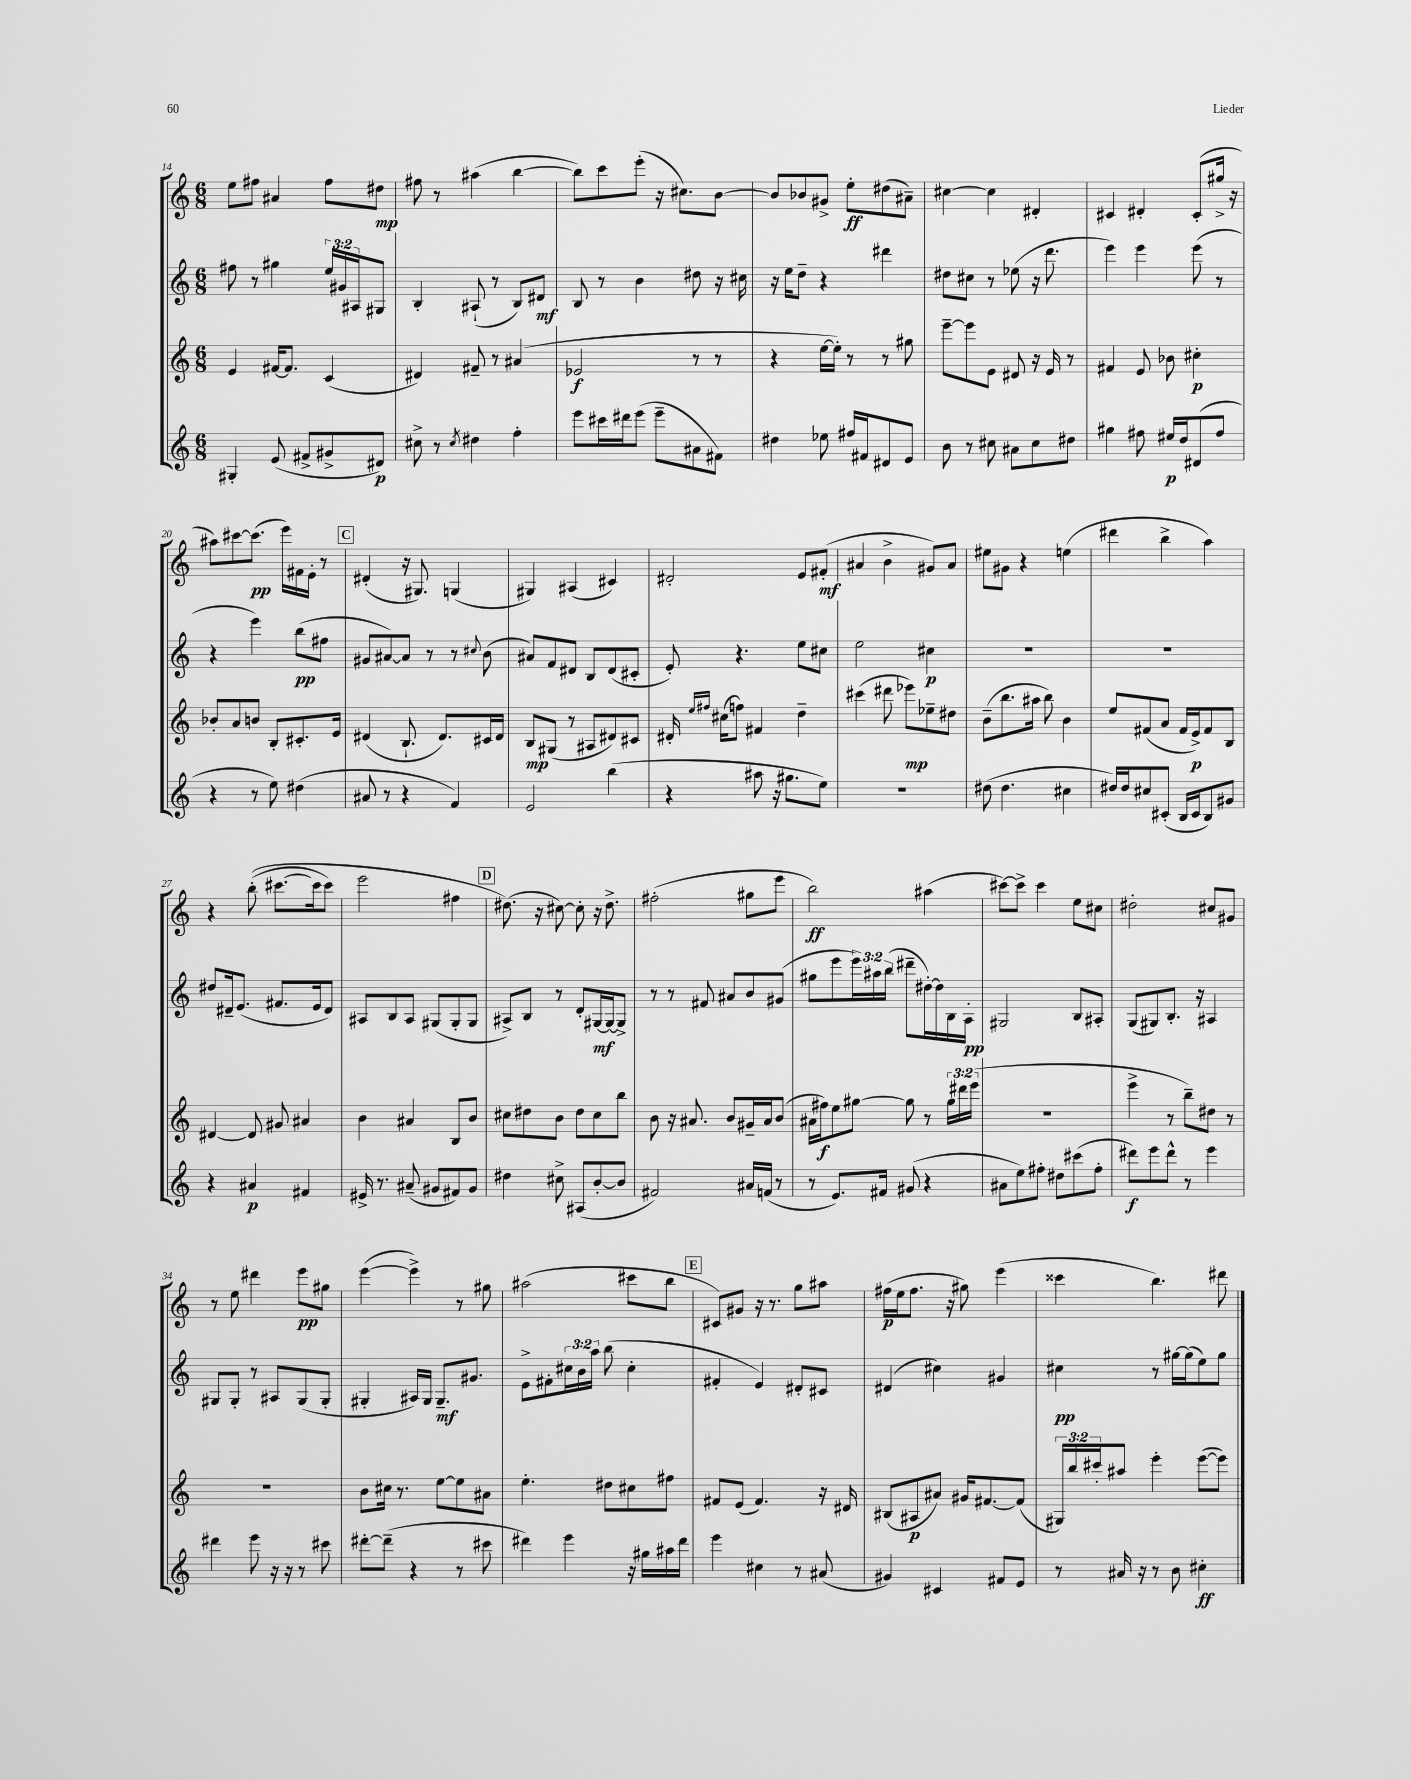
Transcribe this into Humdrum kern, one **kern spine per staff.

**kern	**kern	**kern	**kern
*staff4	*staff3	*staff2	*staff1
*clefG2	*clefG2	*clefG2	*clefG2
*k[]	*k[]	*k[]	*k[]
*M6/8	*M6/8	*M6/8	*M6/8
4G#'	4e	8ff#	8ee
.	.	8r	8ff#
(8e	[16f#	4gg#	4a#
.	8.f#]	.	.
8f#^	.	.	.
8g#^	(4c	24ee	8ff#
.	.	24g#	.
.	.	24A#	.
8d#)	.	8G#	8dd#
=	=	=	=
8cc#^	4d#)	4B'	8ff#
8r	.	.	8r
8qcc#	.	.	.
4dd#	8f#~	(8A#`	(4aa#
.	8r	8r	.
4ff'	(4a#	8B)	[4bb
.	.	8d#	.
=	=	=	=
8eee	2e-	8B	8bb])
16ccc#	.	8r	8ccc
16ddd#	.	.	.
(8eee	.	4b	(8eee'
8eee~	.	.	16r
.	.	.	8.cc#)
8a#	8r	8dd#	.
8f#)	8r	16r	[8b
.	.	16cc#	.
=	=	=	=
4dd#	4r	16r	8b]
.	.	16ee	.
.	.	8dd~	8b-
8ee-	[16ee	4r	8g#^
.	16ee'])	.	.
16ff#	8r	.	8ee'
16f#	.	.	.
8d#	8r	4ddd#	(8dd#
8e	8gg#	.	8a#~)
=	=	=	=
8b	[8eee~	8dd#	[4cc#
8r	8eee]	8cc#	.
8cc#	8e	8r	4cc#]
8a#	8d#	(8ee-	.
8cc#	16r	16r	4d#'
.	16e	8.ddd	.
8dd#	8r	.	.
=	=	=	=
4gg#	4f#	4eee)	4c#
8ff#	8e	4eee	4d#'
16ee#	8b-	.	.
16dd	.	.	.
(8d#	4cc#'	(8eee	(8c#'
8ff#	.	8r	16gg#^
.	.	.	16r
=	=	=	=
4r	8b-'	4r	8aa#)
.	8a	.	[8ccc#
8r	8b	4eee)	(8.ccc#]
8ee)	8B'	.	.
.	.	.	16eee)
(4dd#	8.c#'	(8bb	16f#
.	.	.	16e'
.	.	8ff#	8r
.	16e	.	.
=	=	=	=
8a#	(4d#	8g#	(4d#'
8r	.	[8a#)	.
4r	8.B`	8a#]	16r
.	.	.	8.G#)
.	.	8r	.
.	8.d#)	.	.
4f)	.	8r	(4G
.	.	8qqcc#	.
.	16c#	(8b	.
.	16d#	.	.
=	=	=	=
2e	8B	8a#)	4G#)
.	(8G#	8f	.
.	8r	8d#	(4A#
.	8A#	8B	.
(4bb	8d#)	(8d#	4c#)
.	8c#	8c#'	.
=	=	=	=
4r	16d#'	8e')	2d#'
.	16qqee	.	.
.	16qqff#	.	.
.	(16cc#	.	.
.	8ff)	4.r	.
8aa#	4f#	.	.
16r	.	.	.
8.gg#	.	.	.
.	4dd~	8ee	8e
8ee)	.	8cc#	(8f#'
=	=	=	=
2.r	(4ccc#	2ee	4a#
.	8ddd#	.	4b^
.	8eee-)	.	.
.	8ee-~	4cc#	8g#)
.	8dd#	.	8a#
=	=	=	=
(8dd#	(8b~	2.r	8ee#
4.dd#	8.bb	.	8g#
.	.	.	4r
.	16aa#	.	.
.	8bb)	.	.
4cc#	4b	.	(4ee
=	=	=	=
16dd#)	8ee	2.r	4ddd#
16dd#	.	.	.
8cc#	(8f#	.	.
(8c#'	8a	.	4bb^
16B	16f#	.	.
16c#	16e^)	.	.
8B)	8f#	.	4aa)
8g#	8B	.	.
=	=	=	=
4r	[4d#	8dd#	4r
.	.	16d#~	.
.	.	(8.e	.
4a#	8d#]	.	&((8bb'
.	8g#	8.f#	[8.ccc#
4f#	4a#	.	.
.	.	16e	16ccc#]
.	.	8d#)	8ccc#)
=	=	=	=
16e#^	4b	8A#	2eee
8.r	.	.	.
.	.	8B	.
(8a#~	4a#	8A#	.
8g#	.	(8G#	.
8f#)	8B	8G#'	4ff#
8g#	8b	8G#	.
=	=	=	=
4dd#	8cc#	8A#^)	(8.dd#&)
.	8dd#	8B	.
.	.	.	16r
8cc#^	8b	8r	[8cc#)
(8A#	8dd#	8d'	8cc#']
[8b'	8cc#	[16G#	16r
.	.	16G#_	8.dd#^
8b]	8bb	8G#^]	.
=	=	=	=
2f#)	8b	8r	(2ff#'
.	16r	8r	.
.	8.a#	.	.
.	.	8f#	.
.	8b	8a#	.
16a#	16g#~	8b	8gg#
(16f	16a#	.	.
8r	(8b	(8g#	8eee
=	=	=	=
8r	16a#	8gg#	2bb)
.	16ff#)	.	.
8.e)	8ee	8eee	.
.	[8gg#	24eee)	.
.	.	24aa#	.
16f#	.	.	.
.	.	(24bb	.
(8g#	8gg#]	8ddd#~	.
4r	8r	[16dd#')	(4aa#
.	.	16dd#]	.
.	24gg#	16B	.
.	24ddd#	.	.
.	.	16A'	.
.	(24eee	.	.
=	=	=	=
8a#	2.r	2G#	[8ccc#)
8ee)	.	.	8ccc#^]
8ff#'	.	.	4ccc#
8dd#	.	.	.
(8ccc#	.	8B	8ee
8ff#'	.	8A#'	8cc#
=	=	=	=
8ddd#)	4eee^	(8G	2dd#'
8eee	.	8G#)	.
8ddd#^^	8r	8.B'	.
8r	8bb~)	.	.
.	.	16r	.
4eee	8dd#	4A#	8cc#
.	8r	.	8g#
=	=	=	=
4ddd#	2.r	8G#	8r
.	.	8G#'	8ee
8eee	.	8r	4ddd#
16r	.	8A#	.
16r	.	.	.
8r	.	(8G#	8eee
8ccc#	.	8G#'	8gg#
=	=	=	=
[8ddd#'	8b	4G#'	([4eee
(8ddd#~]	16cc#	.	.
.	8.r	.	.
4r	.	16A#)	4eee^])
.	.	16G#	.
.	[8ee	8.G#~	.
8r	8ee]	.	8r
.	.	8.g#	.
8ccc#	8a#	.	8gg#
=	=	=	=
4ddd#)	4.ee'	8e^	(2aa#
.	.	8f#'	.
4eee	.	24cc#	.
.	.	24b	.
.	.	24aa	.
.	8dd#	(8bb	.
16r	8cc#	4cc#'	8ccc#
16gg#	.	.	.
16aa#	8ff#	.	8bb
16ddd#	.	.	.
=	=	=	=
4eee	8f#	4f#'	8c#)
.	(8e	.	8g#
4cc#	4.f#)	4e)	16r
.	.	.	8.r
8r	.	8d#'	8gg
(8a#	16r	8c#	8aa#
.	16d#	.	.
=	=	=	=
4g#)	(8B#	(4d#	(16ff#
.	.	.	16ee
.	8A#	.	8.ff#
4c#	8a#)	4cc#)	.
.	.	.	16r
.	16g#	.	8gg#)
.	[8.f#	.	.
8f#	.	4g#	(4eee
8e	(8f#]	.	.
=	=	=	=
8r	24G#)	4cc#	4ccc##
.	24bb	.	.
.	24ccc#'	.	.
16a#	8aa#	.	.
16r	.	.	.
8r	4eee'	8r	4.bb)
8b	.	[16gg#	.
.	.	(16gg#]	.
4cc#'	([8eee	8ee)	.
.	8eee])	8gg#	8ddd#
==	==	==	==
*-	*-	*-	*-
